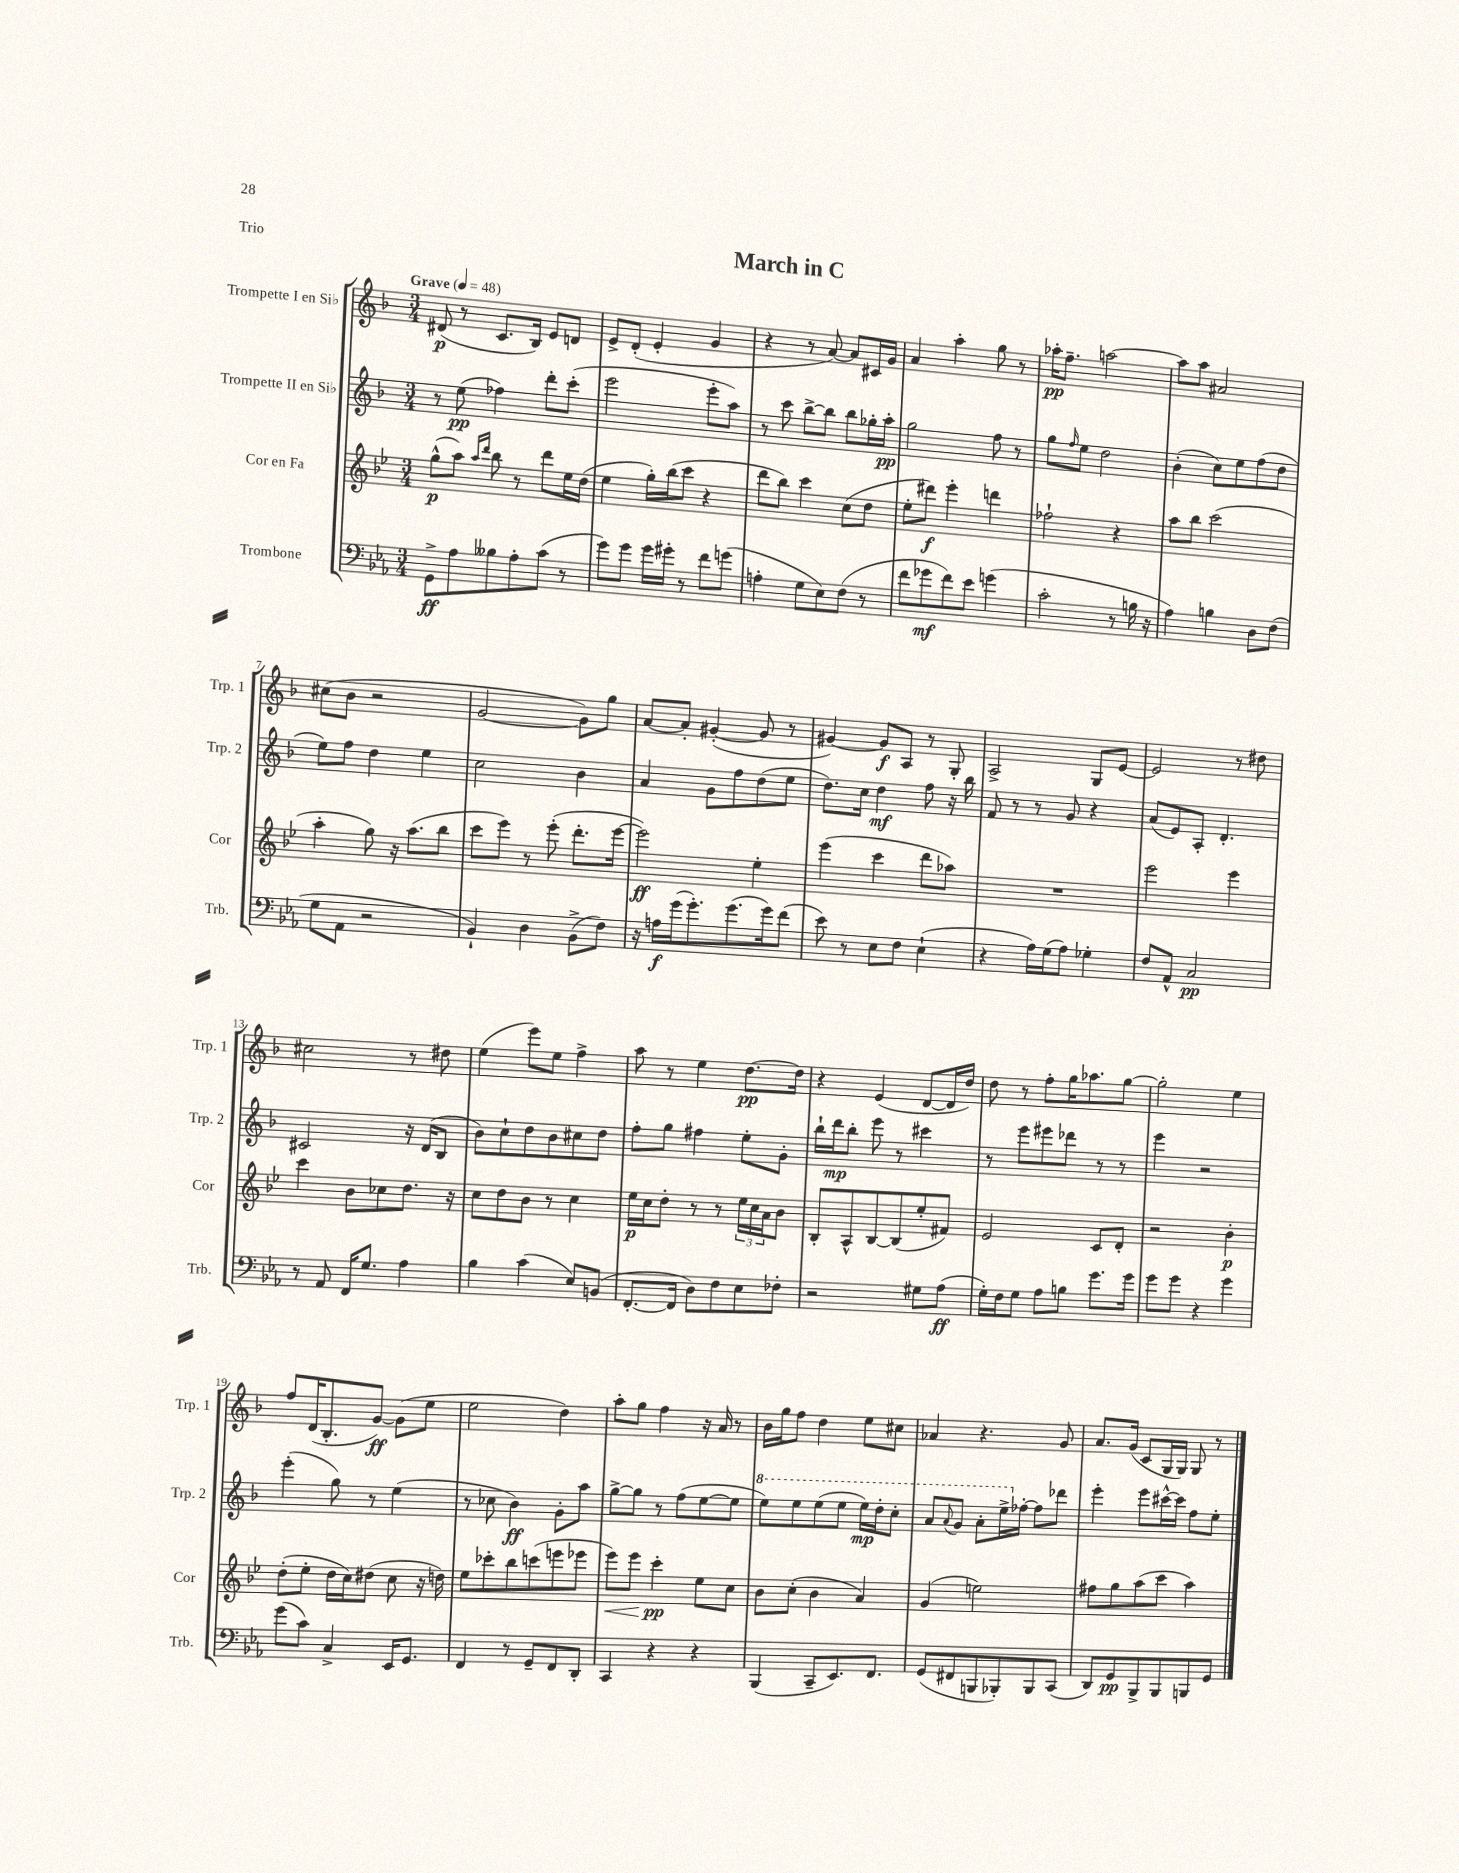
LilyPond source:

\header { title = "March in C" piece = "Trio" }
<<
\new StaffGroup <<
\new Staff = "s0" \with { instrumentName = "Trompette I en Sib" shortInstrumentName = "Trp. 1" } {
    \clef treble \key f \major \numericTimeSignature \time 3/4 \tempo "Grave" 4 = 48
    dis'8\p( r8 c'8. bes16) e'8 d'8 |
    e'8-> d'8-.( e'4-. g'4 |
    r4 r8 a'8~) a'8 cis'16 g'16 |
    a'4 a''4-. g''8 r8 |
    aes''16-.\pp f''8.-- a''2~ |
    a''8 a''8 ais'2 |
    cis''8( bes'8 r2 |
    g'2~ g'8) g''8 |
    a'8~ a'8-. gis'4~-.( gis'8 r8 |
    gis'4~) gis'8\f a8 r8 g8-. |
    a2-> g8 e'8~ |
    e'2 r8 dis''8 |
    cis''2 r8 dis''8 |
    e''4( e'''8) e''8 f''4-> |
    a''8 r8 e''4 d''8.~\pp d''16 |
    r4 e'4( d'8~ d'16 d''16) |
    d''8 r8 f''8-. g''16 aes''8. g''8~ |
    g''2-. e''4 |
    f''8 d'16( bes8.-. g'8~\ff) g'8( e''8 |
    e''2 d''4) |
    a''8-. g''8 f''4 r16 a'16 r8 |
    bes'16 g''16 f''8 d''4 e''8 cis''8 |
    aes'4 r4. g'8 |
    a'8. g'16( c'8 g16 g16) g8 r8 \bar "|." |
}
\new Staff = "s1" \with { instrumentName = "Trompette II en Sib" shortInstrumentName = "Trp. 2" } {
    \clef treble \key f \major \numericTimeSignature \time 3/4
    r8 e''8\pp( fes''4) d'''8-. c'''8-.( |
    e'''2 e'''8-. a''8) |
    r8 c'''8 bes''8~-> bes''8 bes''8 ges''16-. a''16-.\pp |
    g''2 f''8 r8 |
    g''8 \grace { f''16 } e''8 d''2 |
    bes'4-.( c''8) e''8 f''8( d''8 |
    e''8) f''8 d''4 e''4 |
    c''2 bes'4 |
    a'4 g'8 f''8 d''8( e''8 |
    d''8.) c''16 d''4\mf f''8 r16 bes''16 |
    f'8 r8 r8 g'8 r4 |
    a'8( e'8) a8-. d'4.-. |
    cis'2 r16 d'16( bes8 |
    bes'8) c''8-! d''8 bes'8 cis''8 d''8 |
    f''8-. g''8 fis''4 e''8-. g'8-. |
    bes''16-! d'''16\mp bes''8-. e'''8 r8 cis'''4 |
    r8 e'''8 eis'''8 des'''8 r8 r8 |
    e'''4 r2 |
    e'''4-.( g''8) r8 e''4( |
    r8 ces''8 bes'4\ff) g'8-. a''8 |
    g''8~-> g''8 r8 f''8( e''8~ e''8 |
    \ottava #1 e'''8) e'''8 e'''8( e'''8 e'''16\mp) d'''16-. c'''8-. |
    a''8 \appoggiatura { a''8 } g''8 a''8-. e'''16-> \ottava #0 fes''16~-. fes''8 des'''8 |
    e'''4-. e'''8 cis'''16~-^ cis'''16 f''8 e''8-. \bar "|." |
}
\new Staff = "s2" \with { instrumentName = "Cor en Fa" shortInstrumentName = "Cor" } {
    \clef treble \key bes \major \numericTimeSignature \time 3/4
    g''8-^\p( a''8) \grace { a''16 d'''16 } bes''8 r8 d'''8 ees''16 d''16( |
    ees''4 g''16-.) bes''16( c'''8 r4 |
    d'''8 bes''8) c'''4 c''8( d''8 |
    ees''8-. dis'''8\f) ees'''4-. d'''4 |
    fes''2-! r4 |
    a''8 bes''8 c'''2( |
    a''4-. g''8) r16 a''8.( bes''8 |
    c'''8 ees'''8) r8 ees'''8-.( d'''8.-. ees'''16~ |
    ees'''2\ff) ees''4-. |
    ees'''4( c'''4 d'''8 aes''8) |
    R2. |
    ees'''2 ees'''4 |
    c'''4 bes'8 ces''8 d''8. r16 |
    c''8 d''8 bes'8 r8 c''4 |
    ees''16\p c''16 d''8-. r8 r8 \tuplet 3/2 { ees''16 c''16 a'16 } bes'8 |
    bes8-. a8-^ bes8~ bes8( ees''8-. fis'8) |
    ees'2 c'8 d'8-. |
    r2 bes'4-.\p |
    d''8-.( ees''8-. d''16 c''16) dis''8( c''8 r16 d''16) |
    ees''8 ces'''8-. bes''8 c'''8( e'''8 ees'''8 |
    ees'''8\<) ees'''8 c'''4-.\pp\! ees''8 c''8 |
    bes'8 c''8-.( bes'4 a'4) |
    g'4( e''2) |
    fis''8 g''8 a''8( c'''8 a''4) \bar "|." |
}
\new Staff = "s3" \with { instrumentName = "Trombone" shortInstrumentName = "Trb." } {
    \clef bass \key ees \major \numericTimeSignature \time 3/4
    g,8->\ff aes8 beses8 aes8-. c'8( r8 |
    g'8) g'8 g'16 gis'16-. r8 f'8 g'8( |
    a4-. g8 ees8) f8( r8 |
    f'8 ges'8\mf f'8) ees'8 g'4( |
    c'2-. r8 b16 r16 |
    aes4) b4 d8 f8( |
    g8 aes,8 r2 |
    bes,4-!) d4 bes,8->( f8) |
    r16 a16\f g'16( g'8.-.) g'8.( g'16) f'8( |
    ees'8) r8 ees8 f8 ees4-!( |
    r4 aes16) g16( aes8) ges4-. |
    f8 aes,8-^ c2\pp |
    r8 aes,8 f,16 g8. aes4 |
    bes4 c'4( ees8) b,8( |
    f,8.~-. f,16 d8) f8 ees8 fes8-. |
    r2 gis8 aes8\ff( |
    g16-.) f16 g8 aes8 b8 g'8. g'16 |
    g'8 g'8 r4 g'4 |
    g'8( c'8) c4-> ees,16 g,8. |
    f,4 r8 g,8-- f,8 d,8-. |
    c,4 r4 r4 |
    bes,,4( c,8-- ees,8.) f,8. |
    g,8( fis,8 b,,8 bes,,8-.) bes,,8 c,8( |
    d,8) g,8\pp bes,,8-> bes,,8 b,,8 g,8 \bar "|." |
}
>>
>>
